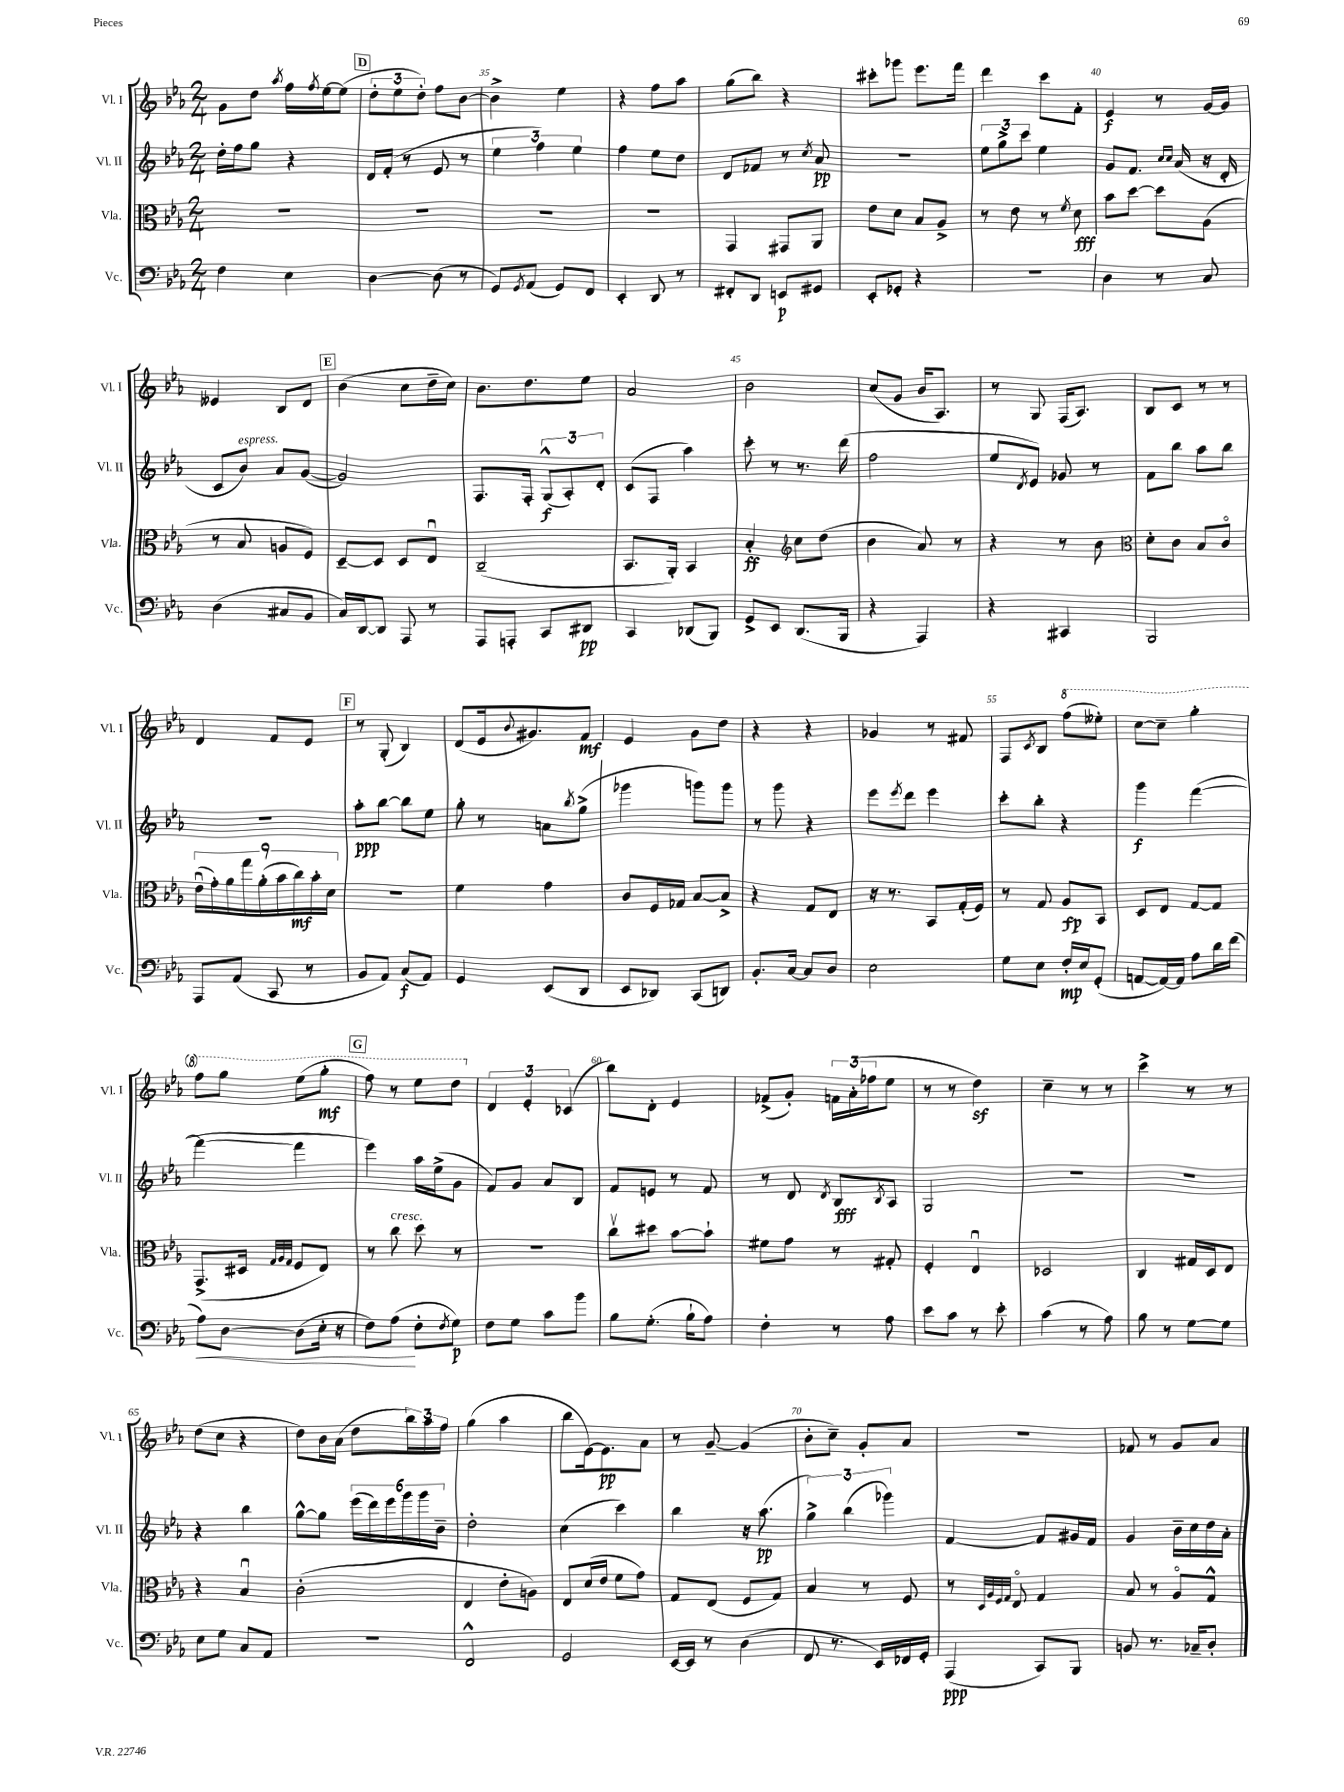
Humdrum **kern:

**kern	**kern	**kern	**kern
*staff4	*staff3	*staff2	*staff1
*clefF4	*clefC3	*clefG2	*clefG2
*k[b-e-a-]	*k[b-e-a-]	*k[b-e-a-]	*k[b-e-a-]
*M2/4	*M2/4	*M2/4	*M2/4
4F	2r	16dd'	8g
.	.	16ff	.
.	.	8gg	8dd
.	.	.	8qaa-
4E-	.	4r	16ff
.	.	.	8qff
.	.	.	[16ee-
.	.	.	(8ee-]
=	=	=	=
[4D	2r	16d	12dd'
.	.	(16f'	.
.	.	.	12ee-
.	.	8r	.
.	.	.	12dd')
(8D]	.	8e-	8ff
8r	.	8r	[8b-
=	=	=	=
8GG)	2r	6ee-	4b-^]
8qGG	.	.	.
(8AA-	.	.	.
.	.	6ff)	.
8GG)	.	.	4ee-
.	.	6ee-	.
8FF	.	.	.
=	=	=	=
4EE-'	2r	4ff	4r
8DD	.	8ee-	8ff
8r	.	8dd	8aa-
=	=	=	=
8FF#'	4GG	8d	(8gg
8DD	.	8f-	8bb-)
8EE	8GG#	8r	4r
.	.	8qcc	.
8GG#	8AA-	8a-	.
=	=	=	=
8EE-'	8e-	2r	8ccc#'
8GG-'	8d	.	8ggg-
4r	8B-	.	8.eee-
.	8A-^	.	.
.	.	.	16fff
=	=	=	=
2r	8r	12ee-	4ddd
.	.	12gg^	.
.	8e-	.	.
.	.	12ccc	.
.	8r	4ee-	8ccc
.	8qf	.	.
.	8d	.	8f'
=	=	=	=
4D	8b-	8g	4e-
.	[8dd	8.f	.
8r	8dd]	.	8r
.	.	16qqcc	.
.	.	16qqcc	.
.	.	(16a-	.
8C	(8A-	16r	[16g
.	.	16d'	16g]
=	=	=	=
(4D	8r	8c	4e--
.	8B-	8b-)	.
8C#	8A	8a-	8B-
8BB-	8F)	([8g	8d
=	=	=	=
16C)	[8D~	2g])	(4b-
[16DD	.	.	.
8DD]	8D]	.	.
8AAA-	8D	.	8cc
8r	8E-u	.	16dd~
.	.	.	16cc)
=	=	=	=
8AAA-	(2C~	8.F	8.b-
8AAA'	.	.	.
.	.	16F'	8.dd
8CC	.	(12G^^	.
.	.	12A-')	.
8DD#	.	.	8ee-
.	.	12d'	.
=	=	=	=
4CC	8.BB-	(8c	2a-
.	.	8F	.
.	16AA-')	.	.
(8DD-	4BB-	4aa-)	.
8BBB-)	.	.	.
=	=	=	=
8GG^	4B-'	8ccc'	2b-
8EE-	.	8r	.
*	*clefG2	*	*
(8.DD	8cc	8.r	.
.	(8dd	.	.
16BBB-	.	(16ddd	.
=	=	=	=
4r	4b-	2ff	(8cc
.	.	.	8g
4AAA-)	8a-)	.	16b-
.	.	.	8.A-)
.	8r	.	.
=	=	=	=
4r	4r	8ee-	8r
.	.	8qd	.
.	.	8e-)	8G
4CC#	8r	8g-	(16F
.	.	.	8.A-)
.	8b-	8r	.
=	=	=	=
*	*clefC3	*	*
2BBB-	8d'	8f	8B-
.	8c	8bb-	8c
.	8B-	8aa-	8r
.	8co	8bb-	8r
=	=	=	=
8AAA-	(18e-u	2r	4d
.	18g')	.	.
.	18a-	.	.
(8AA-	.	.	.
.	18gg	.	.
.	(18a-'	.	.
8CC	.	.	8f
.	18b-	.	.
.	18cc)	.	.
8r	.	.	8e-
.	18b-'	.	.
.	18d	.	.
=	=	=	=
8BB-	2r	8aa-'	8r
8AA-)	.	[8bb-	(8G'
(8C	.	8bb-]	4B-)
8AA-)	.	8ee-	.
=	=	=	=
4GG	4f	8gg'	(8d
.	.	8r	16e-
.	.	.	8qqb-
.	.	.	8.g#)
(8EE-	4g	8a	.
.	.	8qbb-	.
8DD	.	(8gg^	8f
=	=	=	=
8EE-	8c	4ggg-	4e-
8DD-)	16F	.	.
.	16G-	.	.
(8CC	[8B-	8ggg)	8g
8DD)	8B-^]	8ggg	8dd
=	=	=	=
8.BB-'	4r	8r	4r
.	.	8ggg	.
[16C	.	.	.
8C]	8G	4r	4r
8D	8E-	.	.
=	=	=	=
2E-	16r	8eee-	4g-
.	8.r	.	.
.	.	8qeee-	.
.	.	8ddd	.
.	8BB-	4eee-	8r
.	(16G'	.	8f#
.	16F)	.	.
=	=	=	=
8G	8r	8ccc'	8F
.	.	.	8qc
8E-	8G	8bb-'	8B-
16F'	8A-	4r	(8fff
16E-	.	.	.
(8GG'	8BB-	.	8eee--')
=	=	=	=
[8AA	8D	4ggg	[8ccc
16AA_)	8E-	.	8ccc~]
16AA]	.	.	.
8A-	[8G	([4fff	4ggg'
16d	8G]	.	.
(16f	.	.	.
=	=	=	=
8A-)	(8.GG^	4fff_	8fff
[8D	.	.	8ggg
.	16D#	.	.
.	32qqG	.	.
.	32qqA-	.	.
.	32qqG	.	.
(8D]	8F	4fff]	(8eee-
16E-'	8E-)	.	8ggg'
16r	.	.	.
=	=	=	=
8F)	8r	4eee-)	8fff)
(8A-	8cc	.	8r
8F'	8dd	16aa-	8eee-
.	.	(16ee-^	.
8qF	.	.	.
8G)	8r	8g	8ddd
=	=	=	=
8F	2r	8f)	6d
8G	.	8g	.
.	.	.	6e-'
8c	.	8a-	.
.	.	.	(6c-
8b-	.	8B-	.
=	=	=	=
8B-	8ccv	8f	8bb-)
(8.G'	8dd#	8e	8d'
.	[8b-	8r	4e-
16B-`	.	.	.
8A-)	8b-`]	8f	.
=	=	=	=
4F'	8f#	8r	(8f-^
.	8g	8d	8g')
.	.	8qd	.
8r	8r	8B-	24f
.	.	.	(24a-'
.	.	.	24ff-
.	.	8qB-	.
8A-	8G#'	8A-	8ee-
=	=	=	=
8e-	4F'	2G	8r
8c	.	.	8r
8r	4E-u	.	4dd)
8e-'	.	.	.
=	=	=	=
(4c	2D-	2r	4cc~
8r	.	.	8r
8A-)	.	.	8r
=	=	=	=
8B-	4C	2r	4ccc^
8r	.	.	.
[8G	16G#	.	8r
.	16D	.	.
8G]	8E-	.	8r
=	=	=	=
8E-	4r	4r	(8dd
8G	.	.	8cc
8C	4B-u	4bb-	4r
8AA-	.	.	.
=	=	=	=
2r	(2c'	[8gg^^	8dd)
.	.	8gg]	16b-
.	.	.	(16a-
.	.	(24eee-	8dd
.	.	24ddd)	.
.	.	24eee-	.
.	.	24ggg	24bb-)
.	.	24ggg	24aa-
.	.	24b-~	24ff
=	=	=	=
2FF^^	4E-	2dd'	(4gg
.	8e-'	.	4aa-
.	8A)	.	.
=	=	=	=
2GG	8E-	(4cc	8bb-
.	(16d	.	[16e-)
.	16e-	.	8.e-]
.	8f	4ccc)	.
.	8g)	.	8a-
=	=	=	=
[16EE-	8G	4bb-	8r
16EE-]	.	.	.
8r	(8E-	.	[8g~
(4D	8F	16r	(4g]
.	.	(8.aa-	.
.	8G)	.	.
=	=	=	=
8FF	4B-	6gg^)	8b-'
8.r	.	.	8cc~)
.	.	(6bb-	.
.	8r	.	8g'
16EE-)	.	.	.
.	.	6ggg-)	.
16FF-	8F	.	8a-
16GG'	.	.	.
=	=	=	=
(4AAA-	8r	[4f	2r
.	32qqD	.	.
.	32qqA-	.	.
.	32qqF	.	.
.	32qqG	.	.
.	8E-o	.	.
8CC)	4G	8f]	.
8BBB-	.	16g#	.
.	.	16f	.
=	=	=	=
8BB	8B-	4g	8f-
8.r	8r	.	8r
.	8A-o	16b-~	8g
16C-~	.	16cc	.
8D'	8G^^	16dd	8a-
.	.	16a-'	.
==	==	==	==
*-	*-	*-	*-
